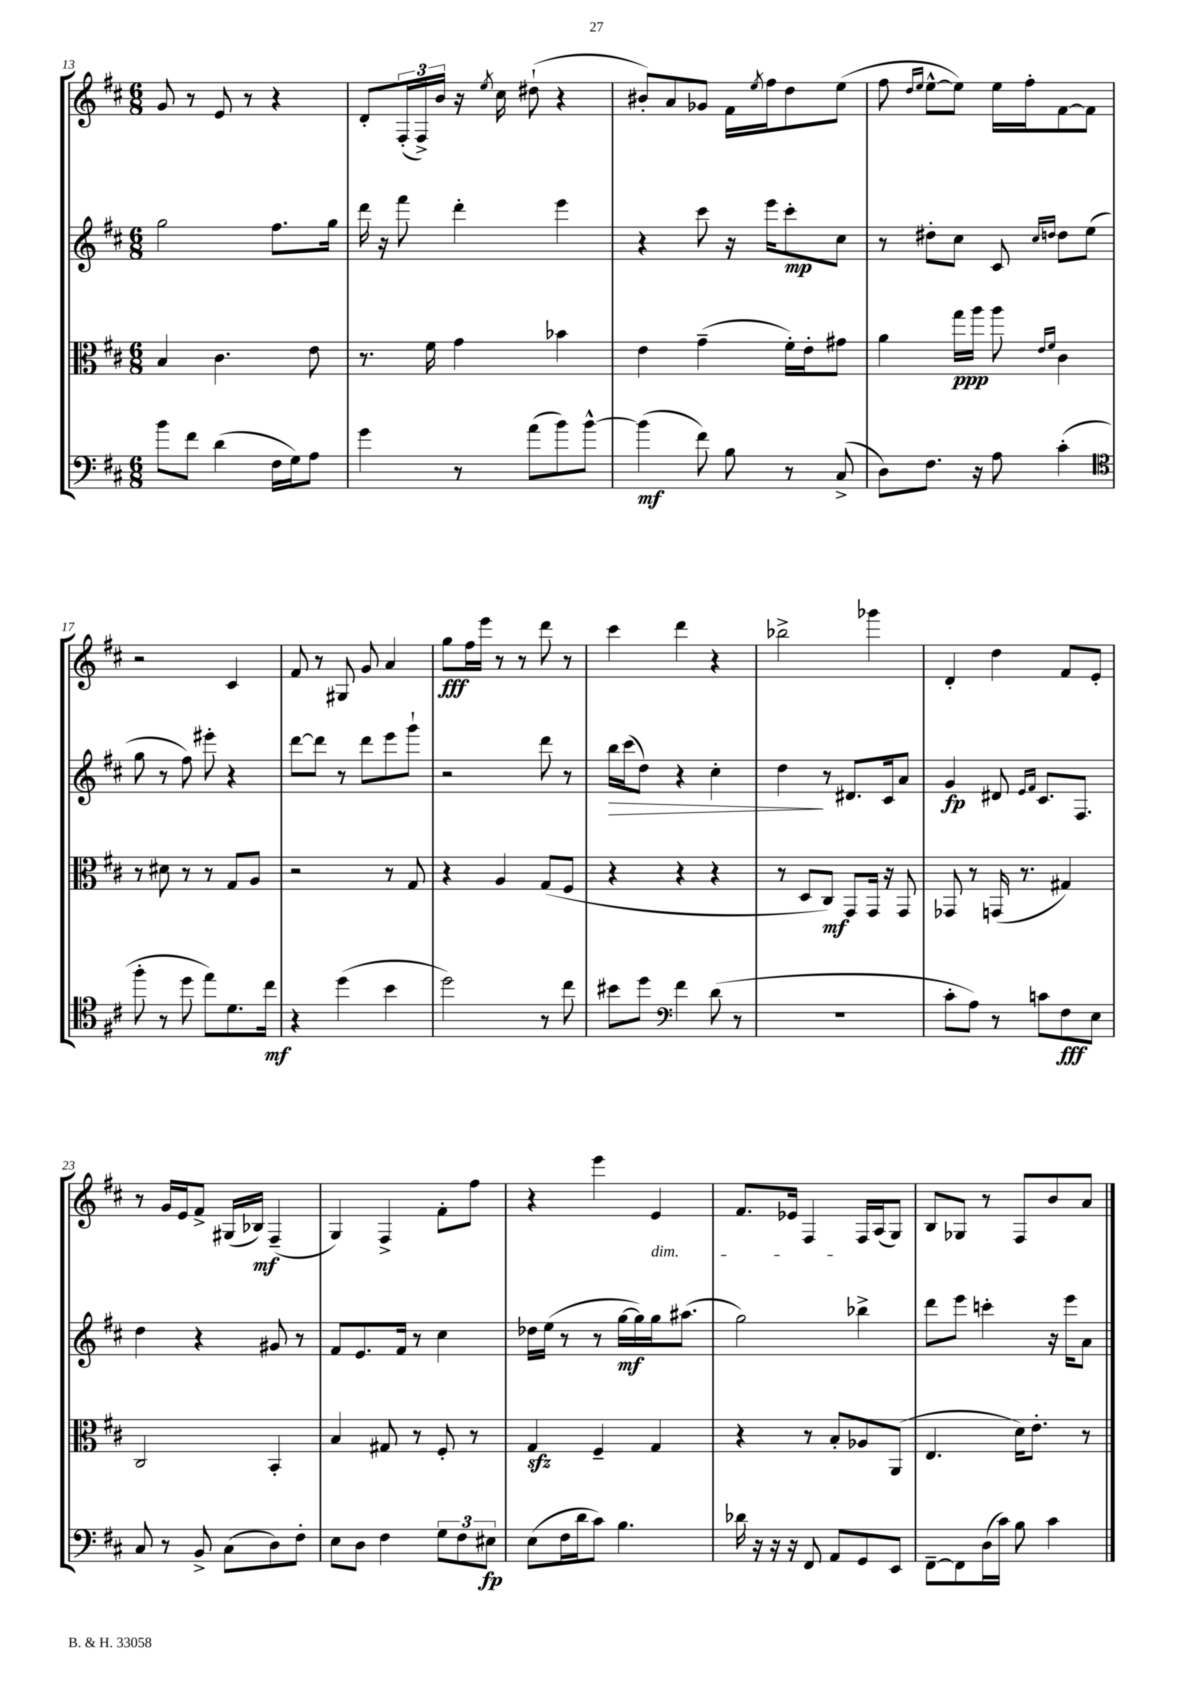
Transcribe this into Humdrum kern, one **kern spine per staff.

**kern	**dynam	**kern	**dynam	**kern	**dynam	**kern	**dynam
*part4	*part4	*part3	*part3	*part2	*part2	*part1	*part1
*staff4	*staff4	*staff3	*staff3	*staff2	*staff2	*staff1	*staff1
*clefF4	*	*clefC3	*	*clefG2	*	*clefG2	*
*k[f#c#]	*	*k[f#c#]	*	*k[f#c#]	*	*k[f#c#]	*
*M6/8	*	*M6/8	*	*M6/8	*	*M6/8	*
=13	=13	=13	=13	=13	=13	=13	=13
8b\L	.	4B/	.	2gg\	.	8g/	.
8f#\J	.	.	.	.	.	8r	.
(4d\	.	4.c#\	.	.	.	8e/	.
.	.	.	.	.	.	8r	.
16F#\LL	.	.	.	8.ff#\L	.	4r	.
16G\J)	.	.	.	.	.	.	.
8A\J	.	8e\	.	.	.	.	.
.	.	.	.	16gg\Jk	.	.	.
=14	=14	=14	=14	=14	=14	=14	=14
4g\	.	8.r	.	16ddd\	.	8d'/L	.
.	.	.	.	16r	.	.	.
.	.	.	.	8fff#\	.	(24F#'/L	.
.	.	.	.	.	.	24F#^/)	.
.	.	16f#\	.	.	.	.	.
.	.	.	.	.	.	24b/JJ	.
8r	.	4g\	.	4ddd'\	.	16r	.
.	.	.	.	.	.	8qee/	.
.	.	.	.	.	.	16cc#\	.
(8a\L	.	.	.	.	.	(8dd#X`\	.
8b\)	.	4b-X\	.	4eee\	.	4r	.
[8b^^\J	.	.	.	.	.	.	.
=15	=15	=15	=15	=15	=15	=15	=15
(4b\]	mf	4e\	.	4r	.	8b#X'/L)	.
.	.	.	.	.	.	8a/	.
8f#\)	.	(4g~\	.	8ccc#\	.	8g-X/J	.
8B\	.	.	.	16r	.	16f#\LL	.
.	.	.	.	.	.	8qee/	.
.	.	.	.	16eee\KL	.	16ff#\J	.
8r	.	16f#'\LL)	.	8ccc#'\	mp	8dd\	.
.	.	16e'\J	.	.	.	.	.
(8C#^/	.	8g#X\J	.	8cc#\J	.	(8ee\J	.
=16	=16	=16	=16	=16	=16	=16	=16
8D\L)	.	4a\	.	8r	.	8ff#\	.
.	.	.	.	.	.	16qqdd/LL	.
.	.	.	.	.	.	16qqee/JJ	.
8.F#\J	.	.	.	8dd#X'\L	.	[8ee^^\L	.
.	.	16gg\LL	ppp	8cc#\J	.	8ee\J])	.
16r	.	16aa\JJ	.	.	.	.	.
8A\	.	8aa\	.	8c#/	.	16ee\LL	.
.	.	.	.	.	.	16ff#'\J	.
.	.	16qqe/LL	.	16qqcc#/LL	.	.	.
.	.	16qqf#/JJ	.	16qqddn/JJ	.	.	.
(4c#'\	.	4c#\	.	8dd\L	.	[8f#\	.
.	.	.	.	(8ee\J	.	8f#\J]	.
!!LO:LB:g=z
=17	=17	=17	=17	=17	=17	=17	=17
*clefC4	*	*	*	*	*	*	*
8ff#'\	.	8r	.	8gg\	.	2r	.
8r	.	8d#X\	.	8r	.	.	.
8dd\	.	8r	.	8ff#\)	.	.	.
8ee\L)	.	8r	.	8eee#X'\	.	.	.
8.d\	.	8G/L	.	4r	.	4c#/	.
.	.	8A/J	.	.	.	.	.
16cc#\Jk	mf	.	.	.	.	.	.
=18	=18	=18	=18	=18	=18	=18	=18
4r	.	2r	.	[8ddd\L	.	8f#/	.
.	.	.	.	8ddd\J]	.	8r	.
(4dd\	.	.	.	8r	.	8G#X/	.
.	.	.	.	8ddd\L	.	8g/	.
4b\	.	8r	.	8eee\	.	4a/	.
.	.	8G/	.	8ggg`\J	.	.	.
=19	=19	=19	=19	=19	=19	=19	=19
2dd\)	.	4r	.	2r	.	8gg\L	fff
.	.	.	.	.	.	16ff#\L	.
.	.	.	.	.	.	16eee\JJ	.
.	.	4A/	.	.	.	8r	.
.	.	.	.	.	.	8r	.
8r	.	(8G/L	.	8ddd\	.	8ddd\	.
8cc#\	.	8F#/J	.	8r	.	8r	.
=20	=20	=20	=20	=20	=20	=20	=20
!	!	!	!	!	!LO:HP:b	!	!
8b#X\L	.	4r	.	16bb\LL	>	4ccc#\	.
.	.	.	.	(16ccc#\J	.	.	.
8dd\J	.	.	.	8dd\J)	.	.	.
*clefF4	*	*	*	*	*	*	*
4f#\	.	4r	.	4r	.	4ddd\	.
(8d\	.	4r	.	4cc#'\	.	4r	.
8r	.	.	.	.	.	.	.
=21	=21	=21	=21	=21	=21	=21	=21
2.r	.	8r	.	4dd\	.	2bb-X^\	.
.	.	8D/L	.	.	.	.	.
.	.	8C#/J)	mf	8r	]	.	.
.	.	8GG/L	.	8.d#X/L	.	.	.
.	.	16GG/Jk	.	.	.	4ggg-X\	.
.	.	16r	.	16c#/k	.	.	.
.	.	8GG/	.	8a/J	.	.	.
=22	=22	=22	=22	=22	=22	=22	=22
8c#'\L	.	8GG-X/	.	4g/	fp	4d'/	.
8A\J)	.	8r	.	.	.	.	.
8r	.	(16GGn/	.	8d#X/	.	4dd\	.
.	.	8.r	.	.	.	.	.
.	.	.	.	16qqe/LL	.	.	.
.	.	.	.	16qqf#/JJ	.	.	.
8cn\L	.	.	.	8.c#/L	.	.	.
8F#\	fff	4G#X/)	.	.	.	8f#/L	.
.	.	.	.	8.F#/J	.	.	.
8E\J	.	.	.	.	.	8e'/J	.
!!LO:LB:g=z
=23	=23	=23	=23	=23	=23	=23	=23
8C#/	.	2C#/	.	4dd\	.	8r	.
8r	.	.	.	.	.	16g/LL	.
.	.	.	.	.	.	16e/J	.
8BB^/	.	.	.	4r	.	8f#^/J	.
(8C#\L	.	.	.	.	.	(16G#X/LL	.
.	.	.	.	.	.	16B-X/JJ)	mf
8D\)	.	4BB'/	.	8g#X/	.	(4F#~/	.
8F#'\J	.	.	.	8r	.	.	.
=24	=24	=24	=24	=24	=24	=24	=24
8E\L	.	4B/	.	8f#/L	.	4G/)	.
8D\J	.	.	.	8.e/	.	.	.
4F#\	.	8G#X/	.	.	.	4F#^/	.
.	.	.	.	16f#/Jk	.	.	.
.	.	8r	.	8r	.	.	.
12G\L	.	8F#'/	.	4cc#\	.	8f#'\L	.
12F#\	.	.	.	.	.	.	.
.	.	8r	.	.	.	8ff#\J	.
12E#X\J	fp	.	.	.	.	.	.
=25	=25	=25	=25	=25	=25	=25	=25
(8E\L	.	4Gzz/	.	16dd-X\LL	.	4r	.
.	.	.	.	(16ee\JJ	.	.	.
16F#\L	.	.	.	8r	.	.	.
16d\J	.	.	.	.	.	.	.
8c#\J)	.	4F#~/	.	8r	.	4eee\	.
4.B\	.	.	.	[16gg\LL	mf	.	.
.	.	.	.	16gg\])	.	.	.
!	!	!	!	!	!	!LO:TX:b:i:t=dim.	!
.	.	4G/	.	16gg\J	.	4e/	.
.	.	.	.	(8.aa#X\J	.	.	.
=26	=26	=26	=26	=26	=26	=26	=26
16d-X\	.	4r	.	2gg\)	.	8.f#/L	.
16r	.	.	.	.	.	.	.
16r	.	.	.	.	.	.	.
16r	.	.	.	.	.	16e-X/Jk	.
8FF#/	.	8r	.	.	.	4F#/	.
8AA/L	.	8B'/L	.	.	.	.	.
8GG/	.	8A-X/	.	4bb-X^\	.	16F#/LL	.
.	.	.	.	.	.	(16A/J	.
8EE/J	.	(8AA/J	.	.	.	8G/J)	.
=27	=27	=27	=27	=27	=27	=27	=27
[8FF#~\L	.	4.E/	.	8ddd\L	.	8B/L	.
8FF#\]	.	.	.	8eee\J	.	8G-X/J	.
(16D\L	.	.	.	4cccn'\	.	8r	.
16c#\JJ)	.	.	.	.	.	.	.
8B\	.	16d\KL)	.	.	.	8F#/L	.
.	.	8.e'\J	.	.	.	.	.
4c#\	.	.	.	16r	.	8b/	.
.	.	.	.	16eee\KL	.	.	.
.	.	8r	.	8a\J	.	8a/J	.
==	==	==	==	==	==	==	==
*-	*-	*-	*-	*-	*-	*-	*-
